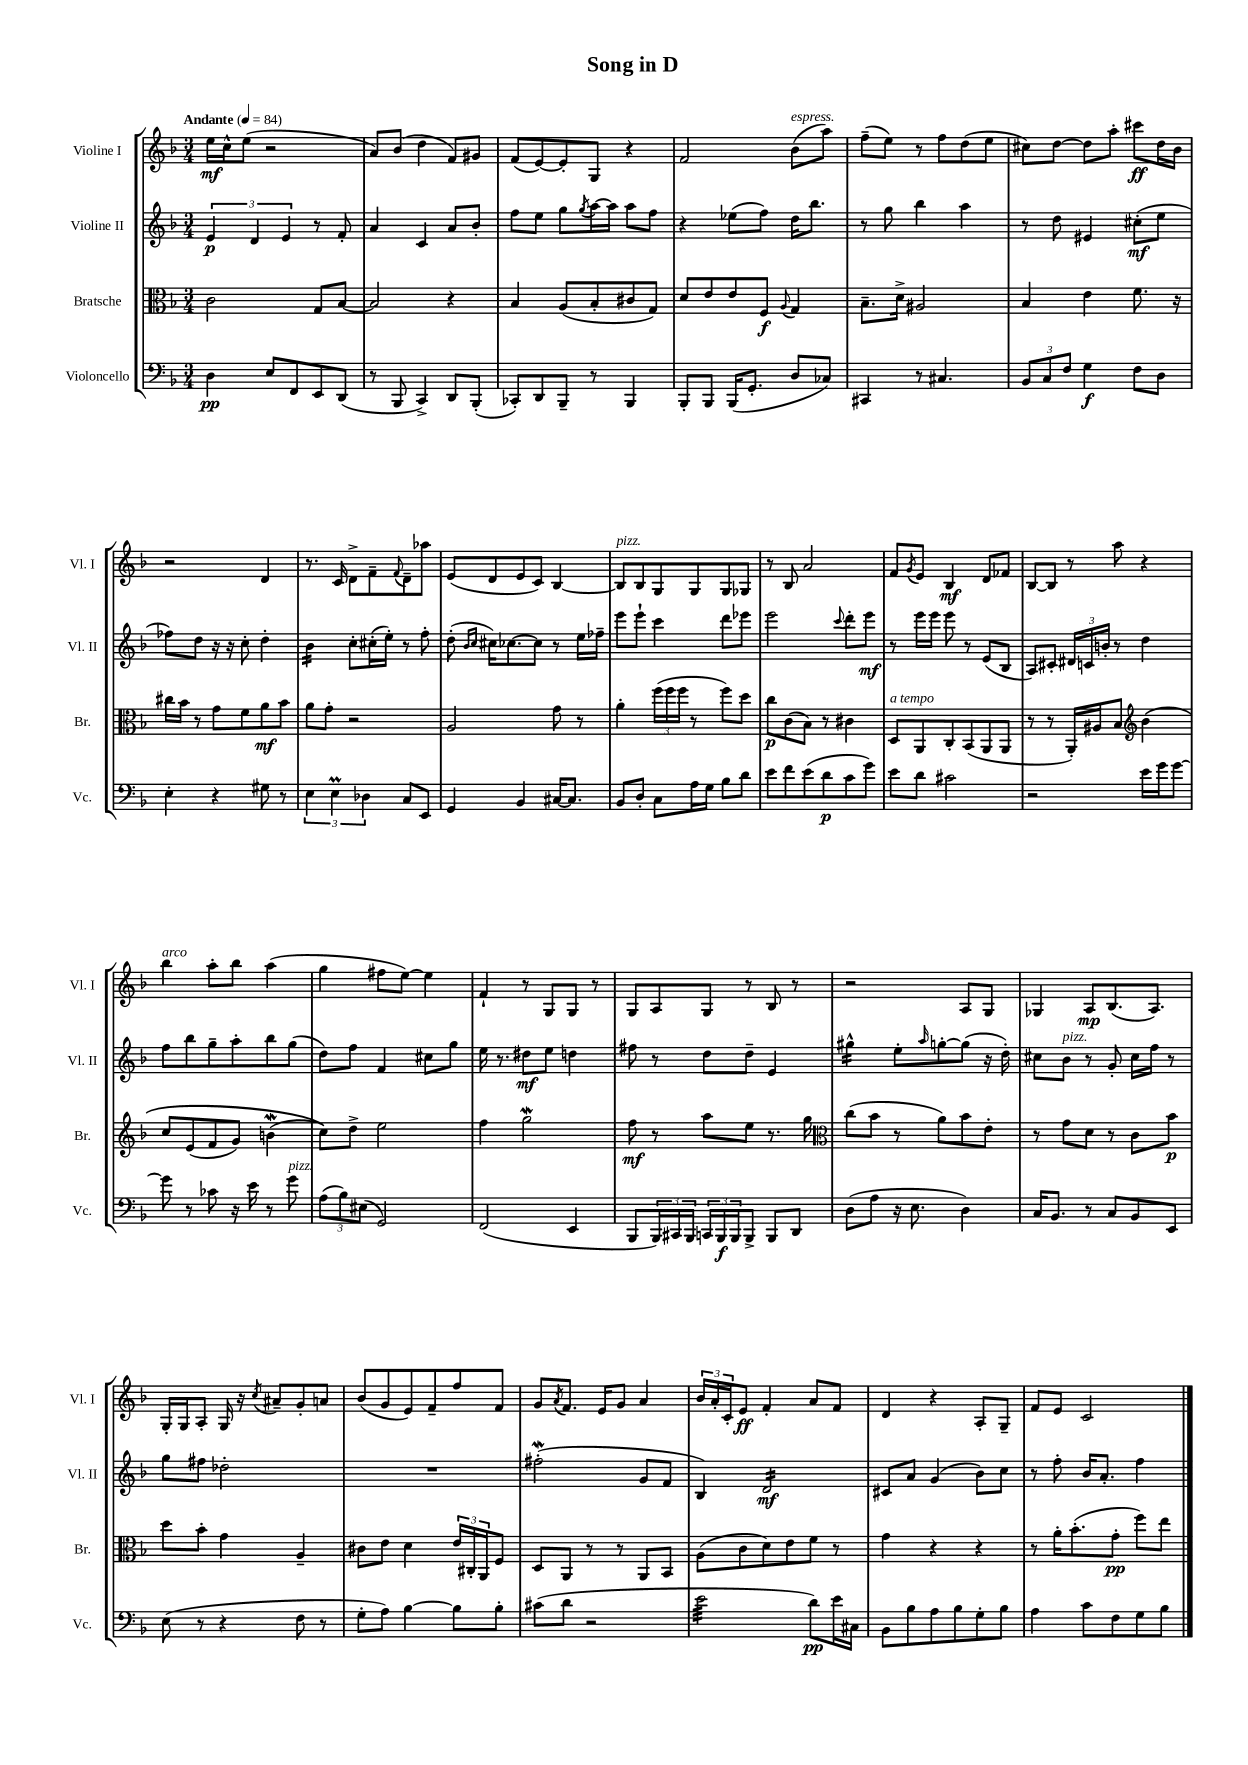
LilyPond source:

\header { title = "Song in D" }
<<
\new StaffGroup <<
\new Staff = "s0" \with { instrumentName = "Violine I" shortInstrumentName = "Vl. I" } {
    \clef treble \key f \major \numericTimeSignature \time 3/4 \tempo "Andante" 4 = 84
    e''16\mf c''16-^ e''8( r2 |
    a'8) bes'8( d''4 f'8) gis'8 |
    f'8( e'8~) e'8-. g8 r4 |
    f'2 bes'8^\markup { \italic "espress." }( a''8) |
    f''8--( e''8) r8 f''8 d''8( e''8 |
    cis''8) d''8~ d''8 a''8-. cis'''8\ff d''16 bes'16 |
    r2 d'4 |
    r8. c'16 d'8-> f'8-- \appoggiatura { f'8 } d'8-- aes''8 |
    e'8( d'8 e'8 c'8) bes4~ |
    bes8^\markup { \italic "pizz." } bes8 g8 g8 g8 ges8 |
    r8 bes8 a'2 |
    f'8 \acciaccatura { g'8 } e'8 bes4\mf d'8 fes'8 |
    bes8~ bes8 r8 a''8 r4 |
    bes''4^\markup { \italic "arco" } a''8-. bes''8 a''4( |
    g''4 fis''8 e''8~) e''4 |
    f'4-! r8 g8 g8 r8 |
    g8 a8 g8 r8 bes8 r8 |
    r2 a8 g8 |
    ges4 a8\mp bes8.( a8.) |
    g16-. g16 a8-. g16 r16 \acciaccatura { c''8 } ais'8-- g'8-. a'8 |
    bes'8( g'8 e'8) f'8-- f''8 f'8 |
    g'8 \acciaccatura { a'8 } f'8. e'16 g'8 a'4 |
    \tuplet 3/2 { bes'16 a'16-. c'16-. } e'8\ff f'4-. a'8 f'8 |
    d'4 r4 a8-. g8-- |
    f'8 e'8 c'2 \bar "|." |
}
\new Staff = "s1" \with { instrumentName = "Violine II" shortInstrumentName = "Vl. II" } {
    \clef treble \key f \major \numericTimeSignature \time 3/4
    \tuplet 3/2 { e'4\p d'4 e'4 } r8 f'8-. |
    a'4 c'4 a'8 bes'8-. |
    f''8 e''8 g''8 \acciaccatura { g''8 } a''16~ a''16 a''8 f''8 |
    r4 ees''8( f''8) d''16 bes''8. |
    r8 g''8 bes''4 a''4 |
    r8 d''8 eis'4 cis''8-.\mf( e''8 |
    fes''8) d''8 r16 r16 c''8-. d''4-. |
    bes'4:16 c''8-. cis''16-.( e''16-.) r8 f''8-. |
    d''8-.( \grace { bes'16 c''16 } cis''16) ces''8.~ ces''8 r8 e''16 fes''16-- |
    e'''8 e'''8-! c'''4 d'''8 ees'''8 |
    e'''2 \appoggiatura { c'''8 } d'''8-. e'''8\mf |
    r8 e'''16 e'''16 e'''8 r8 e'8( bes8 |
    a8) cis'8-. \tuplet 3/2 { dis'16 c'16 b'16-. } r8 d''4 |
    f''8 bes''8 g''8-- a''8-. bes''8 g''8( |
    d''8) f''8 f'4 cis''8 g''8 |
    e''16 r8. dis''8\mf e''8 d''4 |
    fis''8 r8 d''8 d''8-- e'4 |
    gis''4:16-^ e''8-. \grace { a''16 } g''8~-. g''8( r16 d''16-.) |
    cis''8 bes'8^\markup { \italic "pizz." } r8 g'8-. cis''16 f''16 r8 |
    g''8 fis''8 des''2-. |
    R2. |
    fis''2-.\mordent( g'8 f'8 |
    bes4) d'2:16\mf |
    cis'8 a'8 g'4( bes'8) c''8 |
    r8 f''8-. bes'16 a'8.-. f''4 \bar "|." |
}
\new Staff = "s2" \with { instrumentName = "Bratsche" shortInstrumentName = "Br." } {
    \clef alto \key f \major \numericTimeSignature \time 3/4
    c'2 g8 bes8~ |
    bes2 r4 |
    bes4 a8( bes8-. cis'8 g8) |
    d'8 e'8 e'8 f8\f \appoggiatura { a8 } g4 |
    bes8.-- d'16-> ais2 |
    bes4 e'4 f'8. r16 |
    cis''16 bes'16 r8 g'8 f'8 a'8\mf bes'8 |
    a'8 g'8-. r2 |
    a2 g'8 r8 |
    a'4-. \tuplet 3/2 { f''16( f''16 f''16 } r8 f''8) d''8 |
    c''8\p c'8( bes8) r8 cis'4 |
    d8^\markup { \italic "a tempo" } a,8 c8-. bes,8( a,8 a,8 |
    r8 r8 a,16-.) ais16 bes8 \clef treble bes'4\( |
    c''8 e'8( f'8 g'8) b'4\mordent( |
    c''8)\) d''8-> e''2 |
    f''4 g''2\mordent |
    f''8\mf r8 a''8 e''8 r8. g''16 |
    \clef alto c''8( bes'8 r8 a'8) bes'8 e'8-. |
    r8 g'8 d'8 r8 c'8 bes'8\p |
    d''8 bes'8-. g'4 a4-- |
    cis'8 e'8 d'4 \tuplet 3/2 { e'16 cis16-. a,16 } f8 |
    d8 a,8 r8 r8 a,8 bes,8 |
    a8( c'8 d'8) e'8 f'8 r8 |
    g'4 r4 r4 |
    r8 a'16-. bes'8.-.( g'8-.\pp f''8) e''8 \bar "|." |
}
\new Staff = "s3" \with { instrumentName = "Violoncello" shortInstrumentName = "Vc." } {
    \clef bass \key f \major \numericTimeSignature \time 3/4
    d4\pp e8 f,8 e,8 d,8( |
    r8 bes,,8 c,4->) d,8 bes,,8-.( |
    ces,8-.) d,8 bes,,8-- r8 bes,,4 |
    bes,,8-. bes,,8 bes,,16( g,8.-. d8 ces8) |
    cis,4 r8 cis4. |
    \tuplet 3/2 { bes,8 c8 f8 } g4\f f8 d8 |
    e4-. r4 gis8 r8 |
    \tuplet 3/2 { e4 e4\prall des4 } c8 e,8 |
    g,4 bes,4 cis16~ cis8. |
    bes,8 d8-. c8 a16 g16 bes8 d'8 |
    e'8 f'8 e'8( d'8\p c'8 g'8) |
    e'8 d'8 cis'2 |
    r2 e'16 g'16 g'8~ |
    g'8 r8 ces'8 r16 e'16 r8 g'8^\markup { \italic "pizz." } |
    \tuplet 3/2 { a8( bes8) eis8( } g,2) |
    f,2( e,4 |
    bes,,8 \tuplet 3/2 { bes,,16) cis,16 bes,,16 } \tuplet 3/2 { c,16 bes,,16\f bes,,16 } bes,,8-> bes,,8 d,8 |
    d8( a8 r16 e8. d4) |
    c16 bes,8. r8 c8 bes,8 e,8 |
    e8( r8 r4 f8 r8 |
    g8-. a8) bes4~ bes8 bes8-. |
    cis'8( d'8 r2 |
    e'2:32 d'8\pp) e'16 cis16 |
    bes,8 bes8 a8 bes8 g8-. bes8 |
    a4 c'8 f8 g8 bes8 \bar "|." |
}
>>
>>
\layout { \context { \Score \remove "Bar_number_engraver" } }
